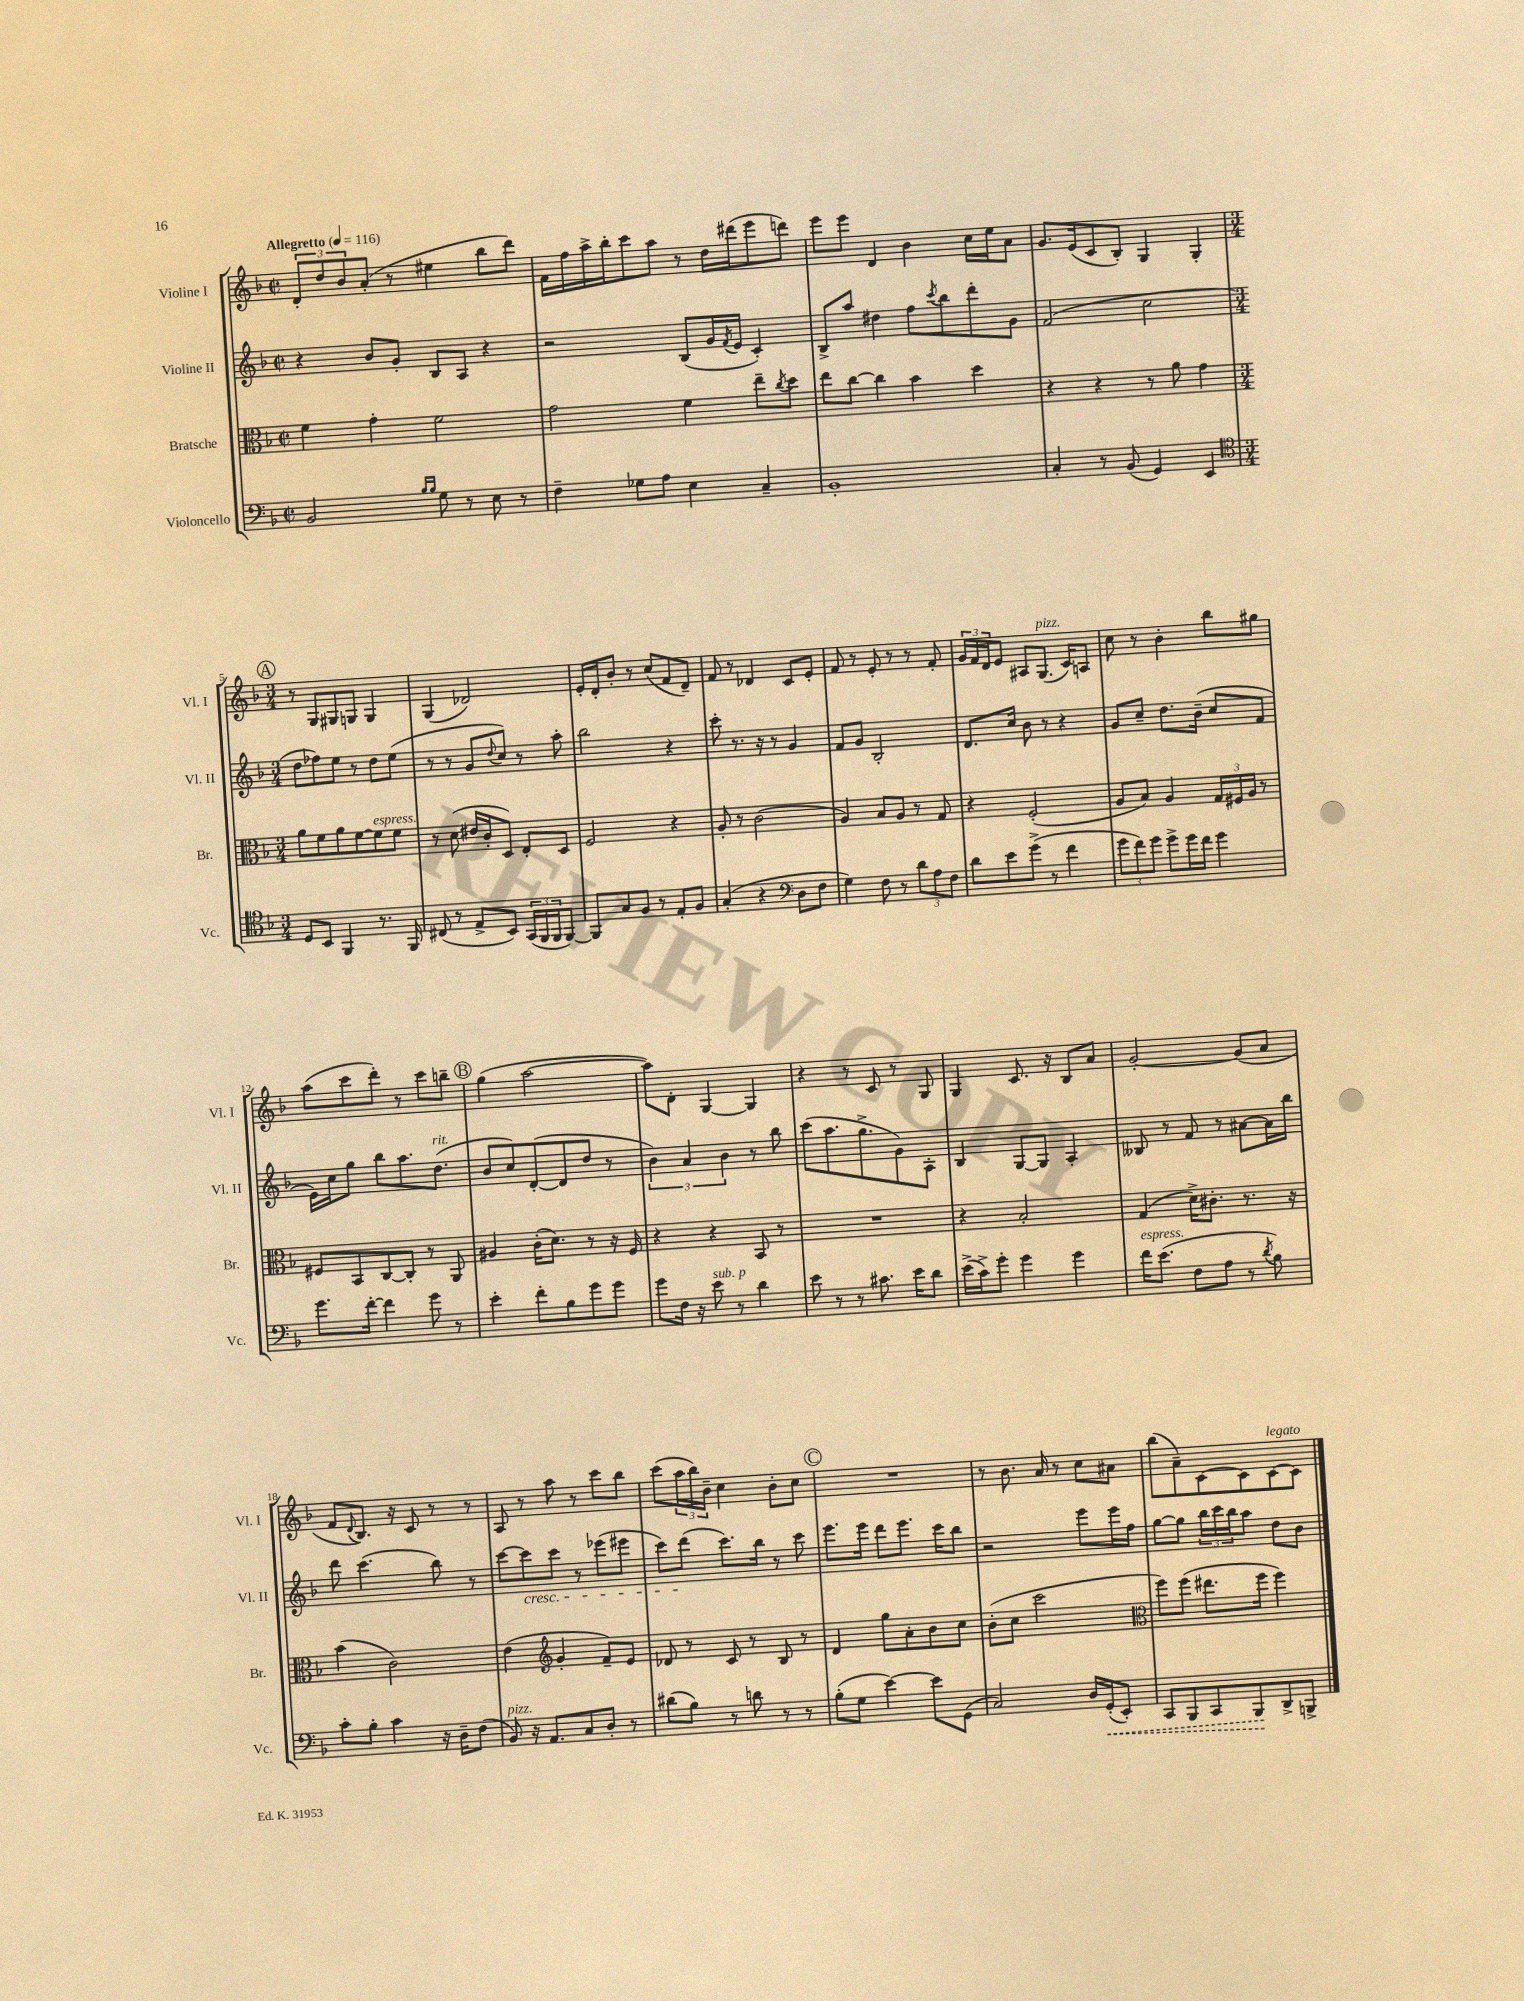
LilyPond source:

<<
\new StaffGroup <<
\new Staff = "s0" \with { instrumentName = "Violine I" shortInstrumentName = "Vl. I" } {
    \clef treble \key f \major \defaultTimeSignature \time 2/2 \tempo "Allegretto" 4 = 116
    \tuplet 3/2 { d'8-. d''8 bes'8 } a'8-.( r8 eis''4 bes''8 d'''8) |
    f'16 f''16 a''16-> bes''16-. c'''8 a''8 r8 d''16 dis'''16( e'''8 d'''8) |
    e'''8 e'''8 d'4 bes'4 c''16 e''16 a'8 |
    g'8. e'16( c'8 bes8-.) g4 g4-. |
    \mark \markup { \circle "A" } \numericTimeSignature \time 3/4 r8 g8 gis8 g8 g4 |
    g4( des'2) |
    e'16-. d'16-. bes'8-. r8 c''8( f'8 d'8--) |
    f'8 r8 des'4 c'8 e'8-. |
    f'8 r8 e'8-. r8 r8 f'8-. |
    \tuplet 3/2 { g'16 f'16 d'16 } e'8 ais8 g8.^\markup { \italic "pizz." }( c'16) a8 |
    c''8 r8 bes'4-. bes''8 gis''8 |
    a''8( c'''8 d'''8-.) r8 c'''8 b''8-- |
    \mark \markup { \circle "B" } g''4( a''2~ |
    a''8) d'8-. g4~ g4 |
    r4 r8 c'8 r8 g8 |
    g4 c'8. r16 bes8 a'8 |
    g'2~-. g'8( a'8 |
    f'8 \appoggiatura { d'8 } bes8.) r16 c'8 r8 r8 |
    a8 r8 a''8 r8 c'''8 bes''8 |
    c'''8( \tuplet 3/2 { a''16 bes''16) bes'16-- } c''4 bes'8-. c''8 |
    \mark \markup { \circle "C" } R2. |
    r8 bes'8. a'16 r8 c''8 ais'8 |
    bes''8( a'8--) c'8~ c'8 c'8~^\markup { \italic "legato" } c'8 \bar "|." |
}
\new Staff = "s1" \with { instrumentName = "Violine II" shortInstrumentName = "Vl. II" } {
    \clef treble \key f \major \defaultTimeSignature \time 2/2
    r4 bes'8 g'8-. bes8 a8 r4 |
    r2 bes8( g'16 \acciaccatura { f'8 } e'16 c'4-.) |
    bes8-> a''8 dis''4 f''8 \acciaccatura { c'''8 } bes''8 d'''8-. g'8 |
    f'2( c''2 |
    \mark \markup { \circle "A" } \numericTimeSignature \time 3/4 d''8 fes''8) e''8 r8 d''8 e''8( |
    r8 r8 g'8 \appoggiatura { d''8 } c''8) r8 a''8-. |
    bes''2 r4 |
    c'''8-. r8. r16 r8 g'4 |
    f'8 g'8 bes2-. |
    d'8. c''16 bes'8 r8 r4 |
    g'8 c''8-- d''8. bes'16--( c''8 f'8 |
    e'16) c''16 g''8 bes''8 a''8. d''8.^\markup { \italic "rit." }( |
    \mark \markup { \circle "B" } bes'8 c''8) d'8~-.( d'8 d''8 r8 |
    \tuplet 3/2 { bes'4) a'4 bes'4 } r8 bes''8 |
    c'''8( a''8. g''8.-> g'8) a8-. |
    bes4 g8~ g8 a4-. |
    beses8 r8 f'8 r8 ais'8~ ais'16 bes''16 |
    d'''8 c'''4.( bes''8) r8 |
    c'''8~ c'''8\cresc c'''8 r8 ees'''8( eis'''8 |
    c'''8) d'''8\!( c'''8.) bes''16 r8 c'''8 |
    \mark \markup { \circle "C" } e'''8. e'''16 d'''8 e'''8. c'''16 bes''8 |
    r2 e'''8 e'''16 f''16 |
    g''8~ g''8 \tuplet 3/2 { bes''16 c'''16 bes''16 } a''8 d''8 bes'8 \bar "|." |
}
\new Staff = "s2" \with { instrumentName = "Bratsche" shortInstrumentName = "Br." } {
    \clef alto \key f \major \defaultTimeSignature \time 2/2
    f'4 g'4-. f'2 |
    g'2 f'4 e''8-- \acciaccatura { c''8 } d''8 |
    e''8 c''8~ c''4 bes'4 d''4 |
    r4 r4 r8 a'8 g'4 |
    \mark \markup { \circle "A" } \numericTimeSignature \time 3/4 a'8 f'8 a'8 f'8~ f'8^\markup { \italic "espress." } f'8 |
    r8 d'8( eis'16 c'16-. d8) e8-. d8 |
    f2 r4 |
    a8-. r8 c'2( |
    a4) bes8 a8 r8 g8 |
    r4 f2-.( |
    a8 bes8) a4 \tuplet 3/2 { g16 fis16 a16 } r8 |
    fis8 bes,8 c8~ c8-. r8 a,8 |
    \mark \markup { \circle "B" } ais4 c'16-.( d'8.) r8 r16 f16 |
    r4 r4 bes,8 r8 |
    R2. |
    r4 bes2-. |
    g4( d'16->) cis'8.-. r8. r16 |
    bes'4( c'2) |
    e'4( \clef treble g'4-. f'8--) e'8 |
    des'8 r8 c'8 r8 bes8 r8 |
    \mark \markup { \circle "C" } d'4 g''8 a'8-. bes'8 c''8 |
    bes'8-.( c''8 c'''2 |
    \clef alto f''8) f''8( eis''8. f''16 f''4) \bar "|." |
}
\new Staff = "s3" \with { instrumentName = "Violoncello" shortInstrumentName = "Vc." } {
    \clef bass \key f \major \defaultTimeSignature \time 2/2
    bes,2 \grace { bes16 bes16 } g8 r8 e8 r8 |
    f4-- ges8 a8 e4 c4-- |
    bes,1-. |
    c4-. r8 bes,8( g,4) e,4 |
    \mark \markup { \circle "A" } \numericTimeSignature \time 3/4 \clef tenor d8 bes,8 f,4 r8. f,16 |
    cis8( r8 e8-> bes,8) \tuplet 3/2 { g,16( f,16 f,16 } f,8~) |
    f,8 g8 f8 r8 e8-. f8 |
    g4-.( r4 \clef bass d8 f8 |
    g4) f8 r8 \tuplet 3/2 { d'8 a8 f8 } |
    d'8 e'8 g'8->( r8 f'4 |
    \tuplet 3/2 { g'8 f'8) g'8 } g'8-> g'16 f'16 g'4 |
    g'8. f'16~-. f'4 g'8 r8 |
    \mark \markup { \circle "B" } e'4-. f'8-. bes8 g'8 g'8 |
    g'8 f16 r16 e'8^\markup { \italic "sub. p" } r8 d'4 |
    e'8 r8 r8 cis'8. e'16 d'8 |
    e'16->( c'16->) g'8-. g'4 g'4 |
    f'16^\markup { \italic "espress." } e'8.( f8 a8 r8 \acciaccatura { d'8 } bes8) |
    c'8-. bes8-. c'4 r16 d16-- f8( |
    bes,8^\markup { \italic "pizz." }) r16 a,8. c8 d8-. r8 |
    dis'8( bes8) r8 d'8 r8 r8 |
    \mark \markup { \circle "C" } bes8-.( g8 e'4~) e'8 g,8( |
    c2) d16 \once \override Hairpin.style = #'dashed-line g,16-.\<( e,8-.) |
    c,8 bes,,8 c,8 bes,,8\! d,8-> b,,8-> \bar "|." |
}
>>
>>
